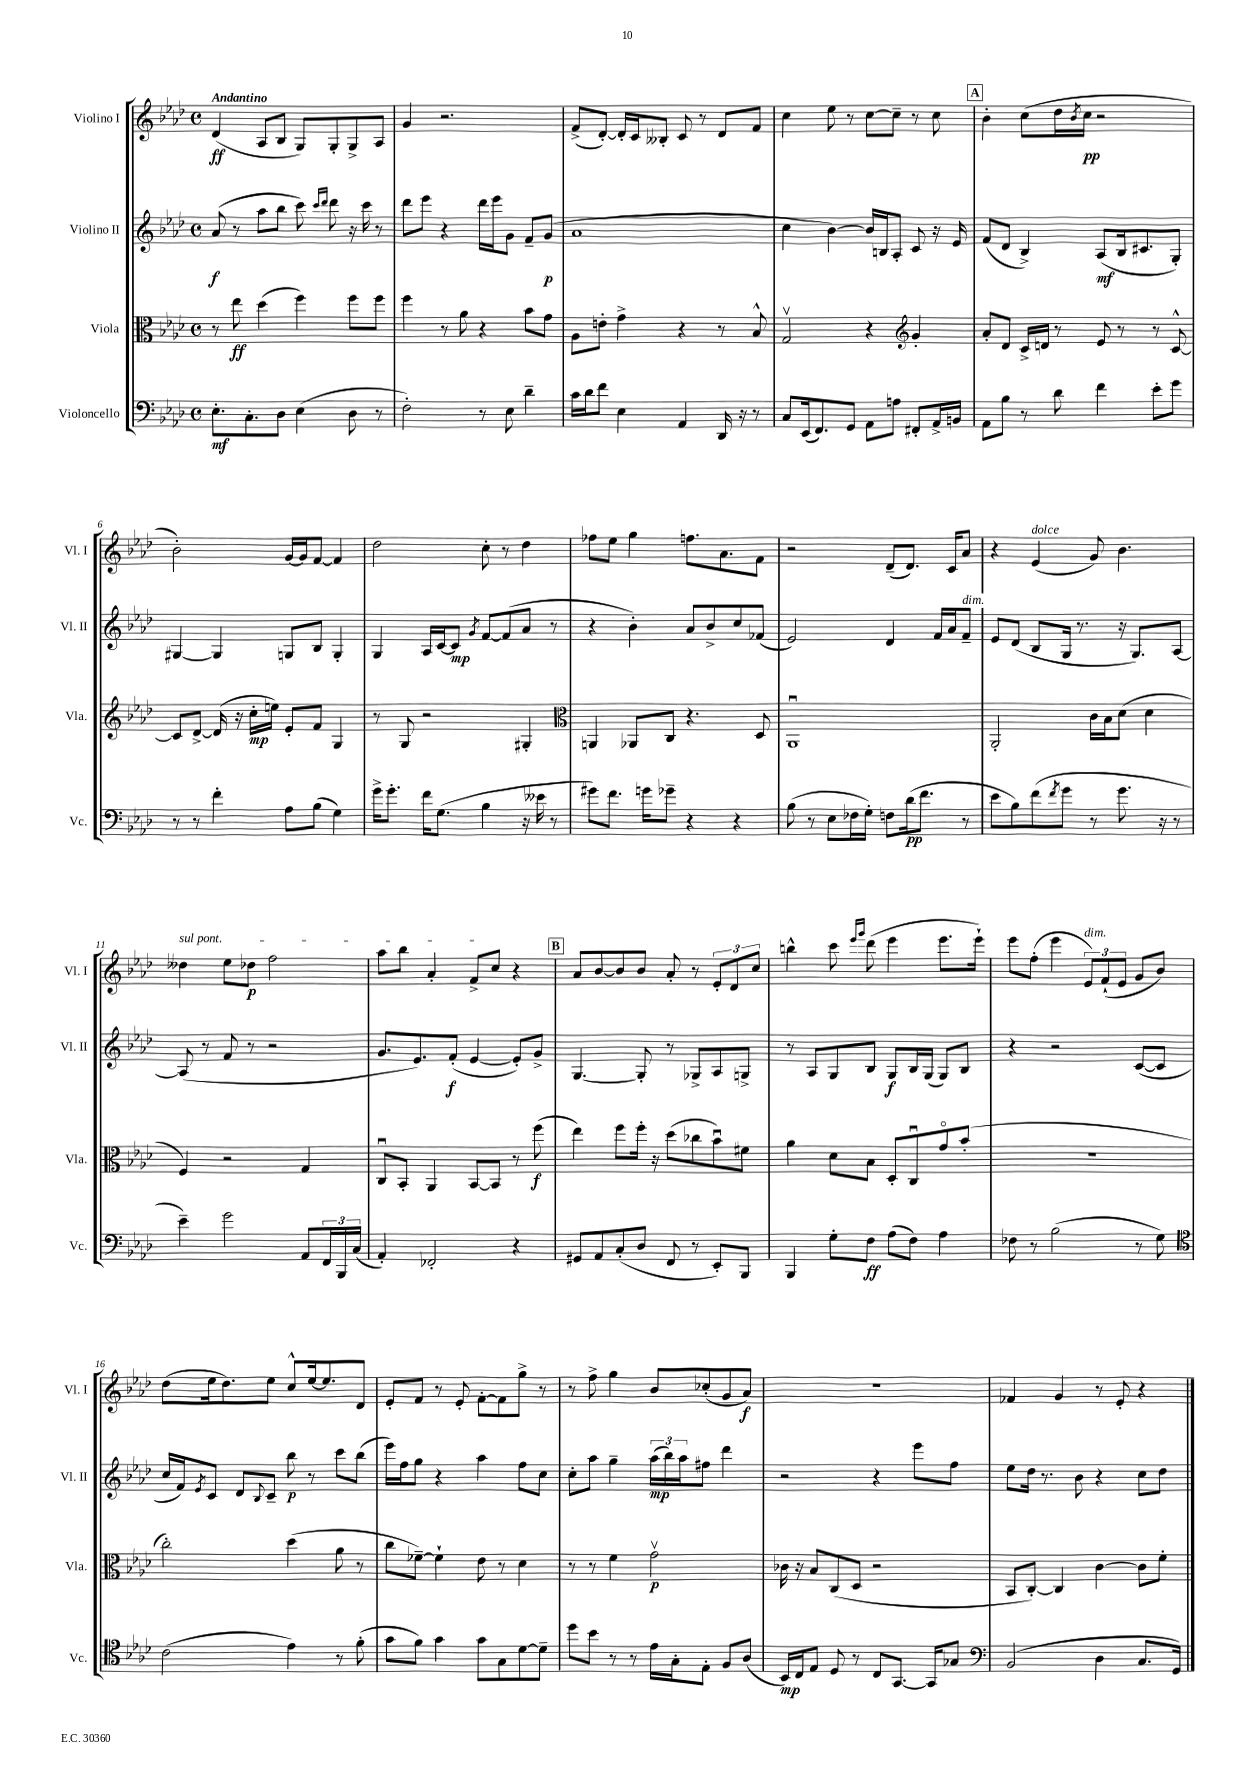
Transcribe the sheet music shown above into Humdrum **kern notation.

**kern	**kern	**kern	**kern
*staff4	*staff3	*staff2	*staff1
*clefF4	*clefC3	*clefG2	*clefG2
*k[b-e-a-d-]	*k[b-e-a-d-]	*k[b-e-a-d-]	*k[b-e-a-d-]
*M4/4	*M4/4	*M4/4	*M4/4
*met(c)	*met(c)	*met(c)	*met(c)
8.E-'	8r	(8a-	(4d-
.	8ee-	8r	.
8.C'	.	.	.
.	(4dd-	8aa-	8A-
8D-	.	8bb-	8B-
(4E-	4ff)	8ccc)	8G)
.	.	16qqccc	.
.	.	16qqddd-	.
.	.	8ddd-	8G'
8D-	8ff	16r	8G^
.	.	16ccc	.
8r	8ff	8r	8A-
=	=	=	=
2F')	4ff	8ddd-	4g
.	.	8eee-	.
.	8r	4r	2.r
.	8a-	.	.
8r	4r	16ddd-	.
.	.	16eee-	.
8E-	.	8g	.
4d-~	8b-	8f~	.
.	8g	(8g	.
=	=	=	=
16c	8A-	1a-	(8f^
16d-	.	.	.
8f	8e'	.	[8d-')
4E-	4g^	.	16d-']
.	.	.	16c
.	.	.	8B--'
4AA-	4r	.	8c
.	.	.	8r
16DD-	8r	.	8d-
16r	.	.	.
8r	8B-^^	.	8f
=	=	=	=
8C	2Gv	4cc	4cc
(16EE-	.	.	.
8.FF)	.	.	.
.	.	[4b-)	8ee-
8GG	.	.	8r
8AA-	4r	16b-]	[8cc
.	.	16B	.
8A	.	8A-'	8cc~]
*	*clefG2	*	*
8FF#'	4g'	8c	8r
16AA-^	.	16r	8cc
16BB	.	16e-	.
=	=	=	=
8AA-	8a-'	(8f	4b-'
8B-	8d-	8d-	.
8r	16c^	4B-^)	(8cc
.	16d	.	.
8d-	8r	.	16dd-
.	.	.	8qb-
.	.	.	16cc
4f	8e-	(8A-	2r
.	8r	16B-	.
.	.	8.c#	.
8e-'	8r	.	.
8g	[8c^^	8G')	.
=	=	=	=
8r	8c]	[4G#	2b-')
8r	[8d-^	.	.
4f'	(16d-]	4G#]	.
.	16r	.	.
.	16cc'	.	.
.	16ee)	.	.
8A-	8e-'	8G	[16g
.	.	.	16g]
(8B-	8f	8B-	[8f
4G)	4G	4G'	4f]
=	=	=	=
16g^	8r	4G	2dd-
8.g'	.	.	.
.	8G	.	.
16f	2r	16A-	.
(8.G	.	[16c	.
.	.	8c]	.
.	.	8qg	.
4B-	.	[8f	8cc'
.	.	(8f]	8r
16r	4G#'	8a-	4dd-
16e--	.	.	.
8r	.	8r	.
=	=	=	=
*	*clefC3	*	*
8g#)	4AA	4r	8ff-
8.f	.	.	8ee-
.	8AA-	4b-')	4gg
16g	.	.	.
8g-~	8C	.	.
4r	4.r	8a-	8.ff
.	.	8b-^	.
.	.	.	8.a-
4r	.	8cc	.
.	8D-	(8f-	8f
=	=	=	=
(8B-	1AA-u	2e-)	2r
8r	.	.	.
8E-	.	.	.
16F-	.	.	.
16G')	.	.	.
8F	.	4d-	(8d-~
(16d-	.	.	8.d-)
8.f	.	.	.
.	.	16f	.
.	.	16a-	16c
8r	.	8f~	8a-
=	=	=	=
8e-	2AA-'	8e-	4r
8B-)	.	(8d-	.
(8f	.	8B-	(4e-
8qf	.	.	.
8g	.	16G	.
.	.	8.r	.
8r	16c	.	8g)
.	16B-	.	.
8.g	(8d-	16r	4.b-
.	.	8.G)	.
.	4d-	.	.
16r	.	.	.
8r	.	[8A-	.
=	=	=	=
4e-~)	4F)	(8A-]	4dd--
.	.	8r	.
2g	2r	8f	8ee-
.	.	8r	8dd-
.	.	2r	2ff
8AA-	4G	.	.
24FF	.	.	.
24BBB-	.	.	.
(24C	.	.	.
=	=	=	=
4AA-')	8Cu	8.g	8aa-
.	8BB-'	.	8bb-
.	.	8.e-)	.
2FF-'	4AA-	.	4a-'
.	.	(8f'	.
.	[8BB-	[4e-	8f^
.	8BB-]	.	8cc
4r	8r	8e-'])	4r
.	(8ff	8g^	.
=	=	=	=
8GG#	4ee-)	[4.G	8a-
8AA-	.	.	[8b-
(8C'	8ff	.	8b-]
8D-	16ff'	8G']	8b-
.	16r	.	.
8FF	(8dd-	8r	8a-'
8r	8cc-	8G-^	8r
8EE-')	8b-u)	8A-	12e-'
.	.	.	12d-
8BBB-	8f#	8G^	.
.	.	.	12cc
=	=	=	=
4BBB-	4a-	8r	4bb^^
.	.	8A-	.
8G'	8d-	8G	8ccc
.	.	.	16qqeee-
.	.	.	16qqggg
8F	8B-	8B-	(8ddd-
(8A-	8D-'	8G	4eee-
8F)	8Cu	16B-	.
.	.	(16G	.
4A-	8go	8G)	8.eee-
.	(8b-'	8B-	.
.	.	.	16eee-`)
=	=	=	=
8F-	1r	4r	8eee-
8r	.	.	(8ff'
(2B-	.	2r	4eee-
.	.	.	12e-)
.	.	.	(12f`
.	.	.	12e-
8r	.	([8c	8g
8G)	.	8c]	8b-)
=	=	=	=
*clefC4	*	*	*
(2c	2cc')	16cc	(8dd-
.	.	16f)	.
.	.	8qe-	.
.	.	8c	16ee-
.	.	.	8.dd-)
.	.	8d-	.
.	.	8qqB-	.
.	.	8c~	8ee-
4e-)	(4dd-	8bb-	8cc^^
.	.	8r	[16ee-
.	.	.	8.ee-]
8r	8a-	8ccc	.
(8f'	8r	(8bb-	8d-
=	=	=	=
8g	8cc	16eee-)	8e-'
.	.	16ff	.
8f)	[8f-~)	8gg	8f
4g	4f-`]	4r	8r
.	.	.	8e-'
8g	8e-	4aa-	[8f'
8G	8r	.	8f]
[8d-	4d-	8ff	8gg^
8d-~]	.	8cc	8r
=	=	=	=
8dd-	8r	8cc'	8r
8b-	8r	8aa-	8ff^
8r	4f	4gg~	4gg
8r	.	.	.
16e-	2gv	(24aa-	8b-
.	.	24bb-)	.
16G'	.	.	.
.	.	24aa-	.
8E-'	.	8ff#	(8cc-'
8F	.	4ddd-	8g
(8A-	.	.	8a-)
=	=	=	=
16BB-)	16c-	2r	1r
16C	16r	.	.
8E-	8B-	.	.
8D-	(8C	.	.
8r	8D-	.	.
8C	2r	4r	.
[8.GG	.	.	.
.	.	8eee-	.
16GG]	.	.	.
8G-	.	8ff	.
=	=	=	=
*clefF4	*	*	*
(2BB-	8BB-	8ee-	4f-
.	[8C')	16dd-	.
.	.	8.r	.
.	4C]	.	4g
.	.	8b-	.
4D-	[4c	4r	8r
.	.	.	8e-'
8.C	8c]	8cc	4r
.	8f'	8dd-	.
16GG)	.	.	.
==	==	==	==
*-	*-	*-	*-
